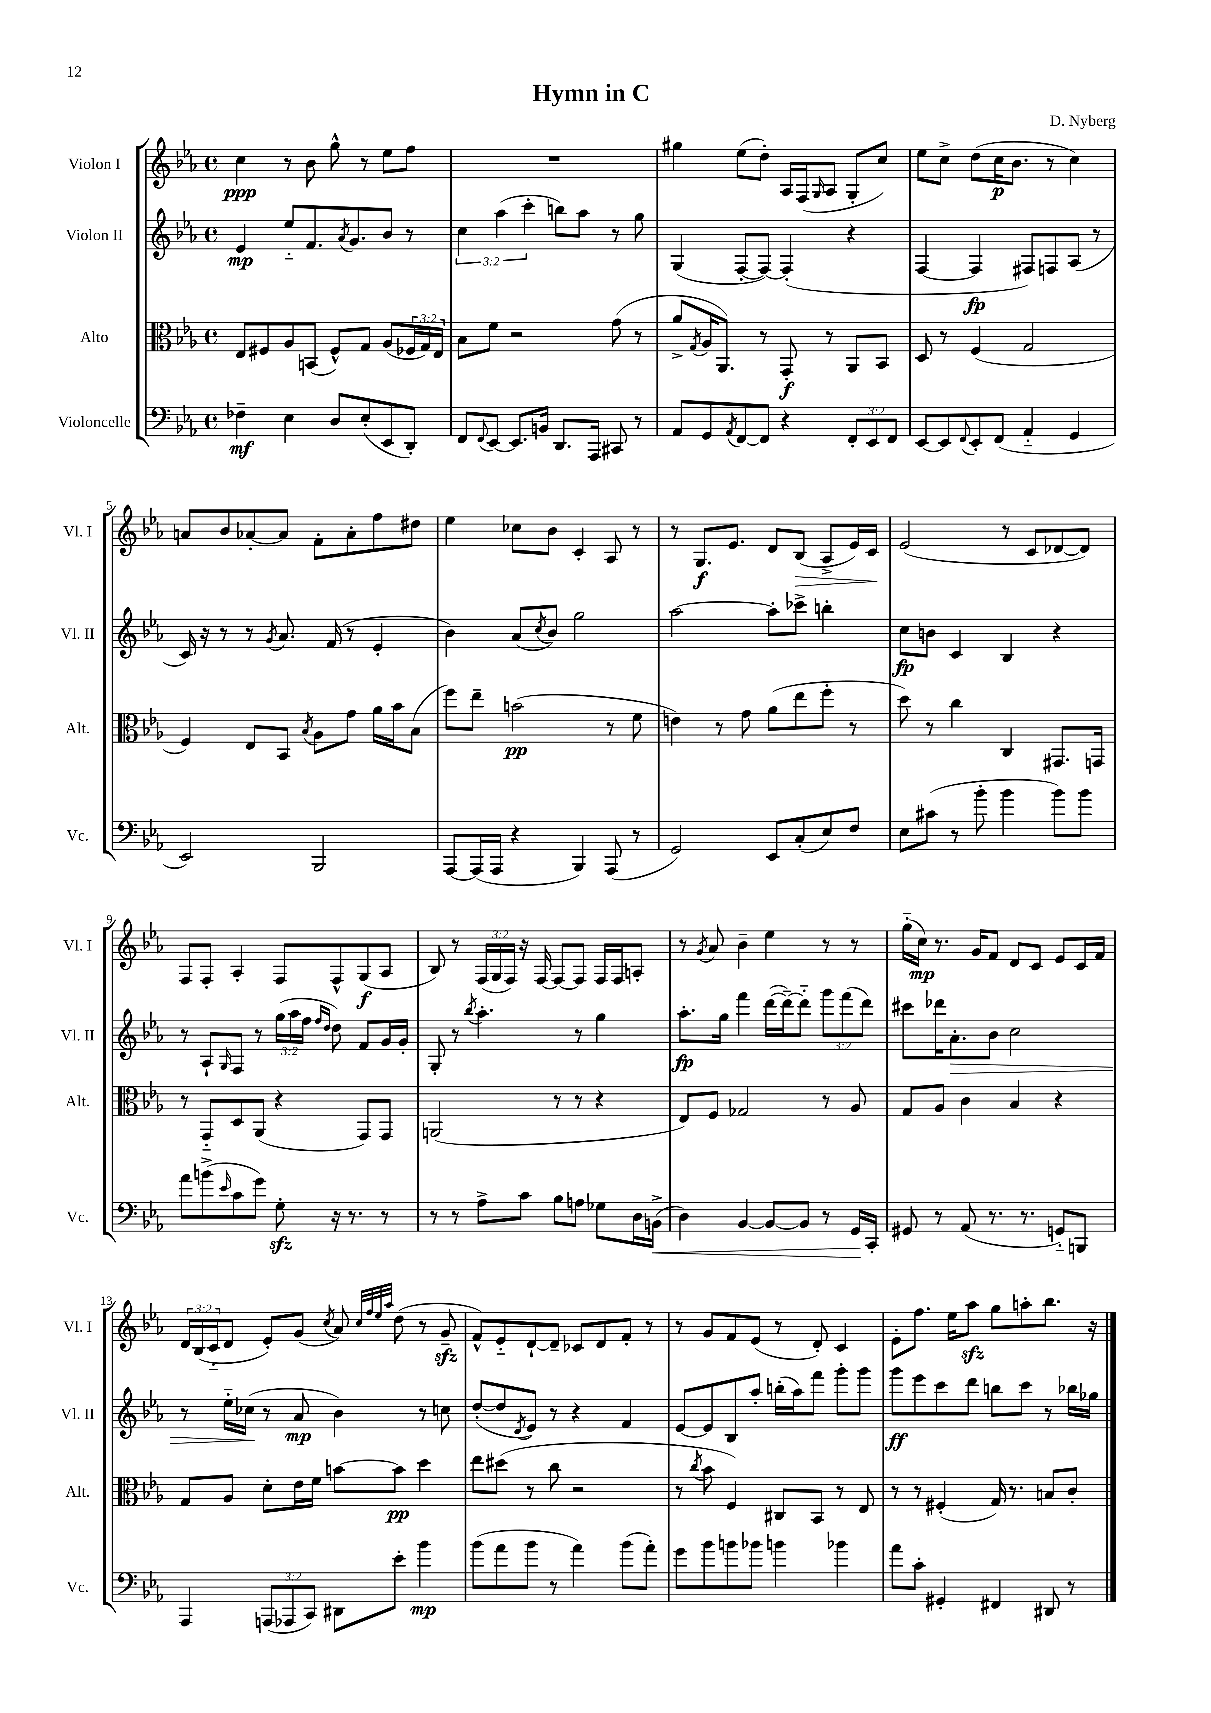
\header { title = "Hymn in C" composer = "D. Nyberg" }
<<
\new StaffGroup <<
\new Staff = "s0" \with { instrumentName = "Violon I" shortInstrumentName = "Vl. I" } {
    \clef treble \key ees \major \defaultTimeSignature \time 4/4 \override Staff.TupletNumber.text = #tuplet-number::calc-fraction-text
    c''4\ppp r8 bes'8 g''8-^ r8 ees''8 f''8 |
    R1 |
    gis''4 ees''8( d''8-.) aes16 f16( \grace { g16 } aes8 g8-. c''8) |
    ees''8 c''8-> d''8( c''16\p bes'8. r8 c''4) |
    a'8 bes'8 aes'8~-. aes'8 f'8-. aes'8-. f''8 dis''8 |
    ees''4 ces''8 bes'8 c'4-. aes8 r8 |
    r8 g8.\f ees'8. d'8 bes8\>( aes8-> ees'16) c'16\! |
    ees'2( r8 c'8 des'8~ des'8) |
    f8 f8-. aes4-. f8 f8-^ g8\f( aes8 |
    bes8) r8 \tuplet 3/2 { f16( g16 f16) } r16 f16~ f8~ f8 f16 f16 a8-. |
    r8 \acciaccatura { g'8 } aes'8 bes'4-- ees''4 r8 r8 |
    g''16-_( c''16\mp) r8. g'16 f'8 d'8 c'8 ees'8 c'16 f'16 |
    \tuplet 3/2 { d'16 bes16( c'16-_ } d'8 ees'8-.) g'8( \acciaccatura { c''8 } aes'8) \grace { c''32 f''32 ees''32 aes''32 } d''8( r8 g'8--\sfz |
    f'8-^) ees'8-_ d'8~-! d'8-- ces'8 d'8 f'8-. r8 |
    r8 g'8 f'8 ees'8( r8 d'8-.) c'4 |
    ees'8-. f''8. ees''16 aes''8\sfz g''8 a''8-. bes''8. r16 \bar "|." |
}
\new Staff = "s1" \with { instrumentName = "Violon II" shortInstrumentName = "Vl. II" } {
    \clef treble \key ees \major \defaultTimeSignature \time 4/4 \override Staff.TupletNumber.text = #tuplet-number::calc-fraction-text
    ees'4\mp ees''8-_ f'8. \acciaccatura { aes'8 } g'8. bes'8 r8 |
    \tuplet 3/2 { c''4 aes''4( c'''4-. } b''8) aes''8 r8 g''8 |
    g4( f8~-. f8~) f4-.( r4 |
    f4~ f4\fp fis8) f8 aes8( r8 |
    c'16) r16 r8 r8 \acciaccatura { g'8 } aes'8. f'16( r8 ees'4-. |
    bes'4) aes'8( \acciaccatura { c''8 } bes'8) g''2 |
    aes''2~ aes''8-. ces'''8-> b''4-. |
    c''8\fp b'8 c'4 bes4 r4 |
    r8 aes8-! \grace { g16 } f8 r8 \tuplet 3/2 { g''16( aes''16 f''16 } \grace { f''16 d''16 } d''8) f'8 g'16 g'16-. |
    g8-. r8 \acciaccatura { bes''8 } aes''4.-. r8 g''4 |
    aes''8.-.\fp g''16 f'''4 d'''16~( d'''16~--) d'''8-_ \tuplet 3/2 { g'''8 f'''8( d'''8) } |
    cis'''8 des'''16 aes'8.-.\> bes'8 c''2 |
    r8 ees''16-_ ces''16\!( r8 aes'8\mp bes'4) r8 c''8 |
    d''8~-.( d''8 \acciaccatura { d'8 } ees'8) r8 r4 f'4 |
    ees'8~ ees'8 bes8 aes''8-. b''16-.( aes''16) f'''8 g'''8-. g'''8 |
    g'''8\ff ees'''8 c'''8 d'''8 b''8 c'''8 r8 bes''16 ges''16 \bar "|." |
}
\new Staff = "s2" \with { instrumentName = "Alto" shortInstrumentName = "Alt." } {
    \clef alto \key ees \major \defaultTimeSignature \time 4/4 \override Staff.TupletNumber.text = #tuplet-number::calc-fraction-text
    ees8 fis8 aes8 b,8( fis8-^) g8 aes8( \tuplet 3/2 { fes16 g16) ees16 } |
    bes8 f'8 r2 g'8( r8 |
    aes'8-> \acciaccatura { g8 } aes16 aes,8.) r8 g,8-.\f r8 aes,8 bes,8 |
    d8 r8 f4( g2 |
    f4) ees8 bes,8 \acciaccatura { bes8 } aes8 g'8 aes'16 bes'16 bes8( |
    f''8) ees''8-- b'2\pp( r8 f'8 |
    e'4) r8 g'8 aes'8( ees''8 f''8-. r8 |
    d''8) r8 c''4 c4 gis,8. g,16 |
    r8 g,8-_ d8 aes,8( r4 g,8) g,8 |
    a,2( r8 r8 r4 |
    ees8) f8 ges2 r8 aes8 |
    g8 aes8 c'4 bes4 r4 |
    g8 aes8 d'8-. ees'16 f'16 b'8~ b'8\pp d''4 |
    ees''8 dis''8( r8 c''8 r2 |
    r8 \acciaccatura { c''8 } bes'8 f4) cis8 bes,8 r8 ees8 |
    r8 r8 fis4-.( g16) r8. b8 c'8-. \bar "|." |
}
\new Staff = "s3" \with { instrumentName = "Violoncelle" shortInstrumentName = "Vc." } {
    \clef bass \key ees \major \defaultTimeSignature \time 4/4 \override Staff.TupletNumber.text = #tuplet-number::calc-fraction-text
    fes4--\mf ees4 d8 ees8-.( ees,8 d,8-.) |
    f,8 \appoggiatura { f,8 } ees,8~ ees,8. b,16 d,8. aes,,16 cis,8 r8 |
    aes,8 g,8 \acciaccatura { aes,8 } f,8~ f,8 r4 \tuplet 3/2 { f,8-. ees,8 f,8 } |
    ees,8~ ees,8 \appoggiatura { f,8 } ees,8-. f,8( aes,4-_ g,4 |
    ees,2) bes,,2 |
    aes,,8~ aes,,16( aes,,16 r4 bes,,4) aes,,8( r8 |
    g,2) ees,8 c8-.( ees8) f8 |
    ees8 cis'8( r8 bes'8-. bes'4 bes'8) bes'8 |
    aes'8 b'8->( \grace { ees'16 } c'8 g'8) g8-.\sfz r16 r8. r8 |
    r8 r8 aes8-> c'8 bes8 a8 ges8 d16 b,16->\<( |
    d4) bes,4~ bes,8~ bes,8 r8 g,16\! c,16-. |
    gis,8 r8 aes,8( r8. r8. g,8-_) b,,8 |
    aes,,4 \tuplet 3/2 { a,,8( aes,,8 c,8) } dis,8 ees'8-. bes'4\mp |
    bes'8( aes'8 bes'8 r8 aes'4) bes'8( aes'8-.) |
    g'8 bes'8 b'8 bes'8 b'4 bes'4 |
    aes'8 c'8-. gis,4-. fis,4 dis,8 r8 \bar "|." |
}
>>
>>
